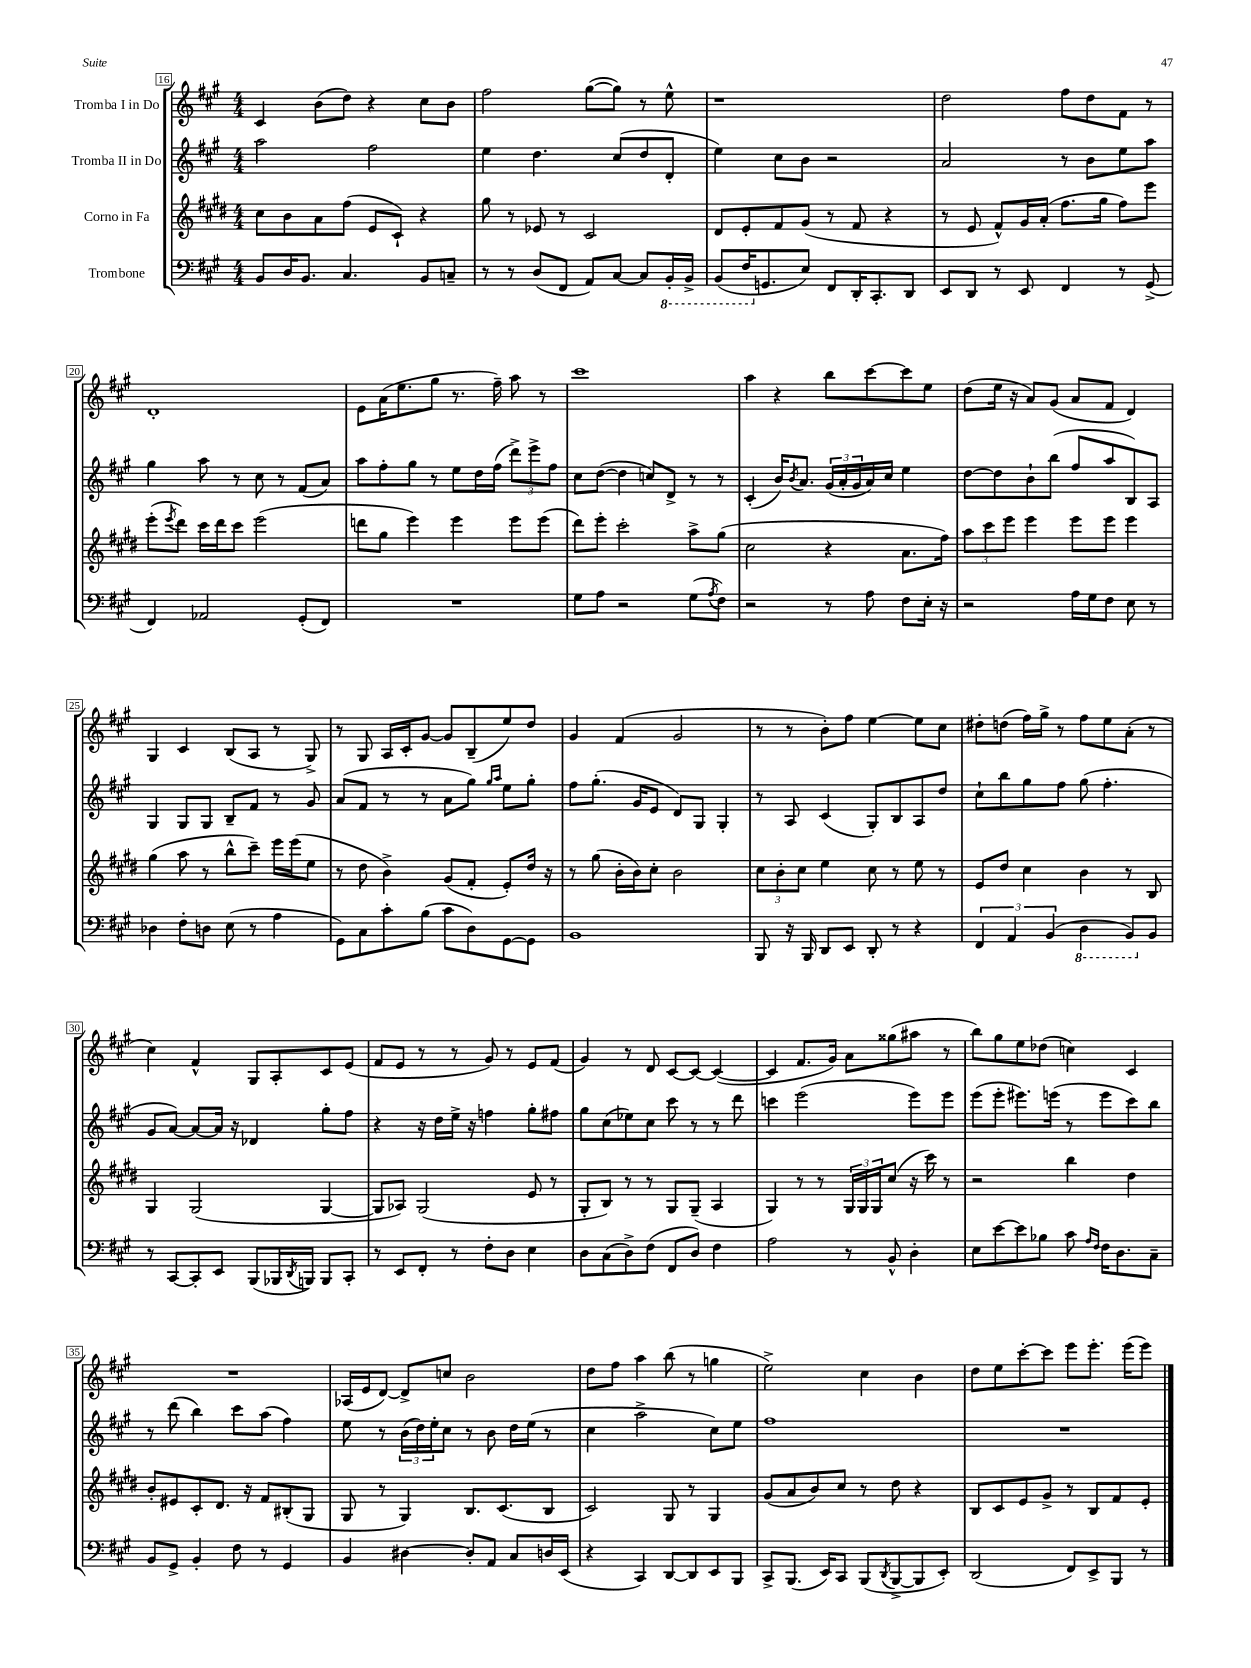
<<
\new StaffGroup <<
\new Staff = "s0" \with { instrumentName = "Tromba I in Do" } {
    \clef treble \key a \major \numericTimeSignature \time 4/4
    cis'4 b'8( d''8) r4 cis''8 b'8 |
    fis''2 gis''8~( gis''8) r8 e''8-^ |
    r1 |
    d''2 fis''8 d''8 fis'8 r8 |
    d'1-. |
    e'8 a'16( e''8. gis''8 r8. fis''16--) a''8 r8 |
    cis'''1 |
    a''4 r4 b''8 cis'''8~ cis'''8 e''8 |
    d''8( e''16 r16 a'8) gis'8( a'8 fis'8 d'4) |
    gis4 cis'4 b8( a8 r8 gis8->) |
    r8 gis8 a16 cis'16-. gis'8~ gis'8 b8--( e''8) d''8 |
    gis'4 fis'4( gis'2 |
    r8 r8 b'8-.) fis''8 e''4~ e''8 cis''8 |
    dis''8-. d''8( fis''16) gis''16-> r8 fis''8 e''8 a'8-.( r8 |
    cis''4) fis'4-^ gis8 a8-. cis'8 e'8( |
    fis'8 e'8 r8 r8 gis'8) r8 e'8 fis'8( |
    gis'4) r8 d'8 cis'8~ cis'8~ cis'4~( |
    cis'4 fis'8. gis'16) a'8 gisis''8( ais''8 r8 |
    b''8) gis''8 e''8 des''8( c''4) cis'4 |
    R1 |
    aes16( e'16 d'8~) d'8-> c''8 b'2 |
    d''8 fis''8 a''4 b''8( r8 g''4 |
    e''2->) cis''4 b'4 |
    d''8 e''8 cis'''8~-. cis'''8 e'''8 e'''8.-. e'''16( e'''8) \bar "|." |
}
\new Staff = "s1" \with { instrumentName = "Tromba II in Do" } {
    \clef treble \key a \major \numericTimeSignature \time 4/4
    a''2 fis''2 |
    e''4 d''4. cis''8( d''8 d'8-. |
    e''4) cis''8 b'8 r2 |
    a'2 r8 b'8 e''8 a''8 |
    gis''4 a''8 r8 cis''8 r8 fis'8( a'8) |
    a''8 fis''8-. gis''8 r8 e''8 d''16 fis''16( \tuplet 3/2 { d'''8->) e'''8-> fis''8 } |
    cis''8 d''8~( d''4 c''8) d'8-> r8 r8 |
    cis'4-.( b'16) \acciaccatura { b'8 } a'8. \tuplet 3/2 { gis'16( a'16-. gis'16 } a'16) cis''16 e''4 |
    d''8~ d''8 b'8-! b''8( fis''8 a''8 b8) a8 |
    gis4 gis8 gis8 b8-- fis'8 r8 gis'8 |
    a'8( fis'8 r8 r8 a'8 gis''8) \grace { gis''16 a''16 } e''8 gis''8-. |
    fis''8 gis''8.-.( gis'16 e'8 d'8) gis8 gis4-. |
    r8 a8 cis'4( gis8-.) b8 a8 d''8 |
    cis''8-! b''8 gis''8 fis''8 gis''8( fis''4.-. |
    gis'8 a'8~) a'8~ a'16 r16 des'4 gis''8-. fis''8 |
    r4 r16 d''16 e''16-> r16 f''4 gis''8-. fis''8 |
    gis''8 cis''8( ees''8) cis''8 cis'''8 r8 r8 d'''8 |
    c'''4 e'''2( e'''8) e'''8 |
    e'''8( e'''8-. eis'''8.) e'''16( r8 e'''8 cis'''8) b''8 |
    r8 d'''8( b''4) cis'''8 a''8( fis''4) |
    e''8 r8 \tuplet 3/2 { b'16( d''16) e''16-. } cis''8 r8 b'8 d''16 e''16( r8 |
    cis''4 a''2-> cis''8) e''8 |
    fis''1 |
    R1 \bar "|." |
}
\new Staff = "s2" \with { instrumentName = "Corno in Fa" } {
    \clef treble \key e \major \numericTimeSignature \time 4/4
    cis''8 b'8 a'8 fis''8( e'8 cis'8-!) r4 |
    gis''8 r8 ees'8 r8 cis'2 |
    dis'8 e'8-. fis'8 gis'8( r8 fis'8 r4 |
    r8 e'8 fis'8-^) gis'16 a'16-.( fis''8. gis''16 fis''8) e'''8 |
    e'''8-.( \acciaccatura { e'''8 } dis'''8) cis'''16 dis'''16 cis'''8 e'''2( |
    d'''8 gis''8 e'''4) e'''4 e'''8 e'''8( |
    dis'''8) e'''8-. cis'''2-. a''8-> gis''8( |
    cis''2 r4 a'8. fis''16) |
    \tuplet 3/2 { a''8 cis'''8 e'''8 } e'''4 e'''8 e'''8 e'''4 |
    gis''4( a''8 r8 b''8-^ cis'''8--) e'''16 e'''16( e''8 |
    r8 dis''8 b'4->) gis'8( fis'8-. e'8-.) dis''16 r16 |
    r8 gis''8( b'16-. b'16) cis''8-. b'2 |
    \tuplet 3/2 { cis''8 b'8-. cis''8 } e''4 cis''8 r8 e''8 r8 |
    e'8 dis''8 cis''4 b'4 r8 b8 |
    gis4 gis2( gis4~ |
    gis8 aes8) gis2( e'8 r8 |
    gis8-. b8) r8 r8 gis8 gis8--( a4 |
    gis4) r8 r8 \tuplet 3/2 { gis16 gis16 gis16 } cis''8( r16 cis'''16) r8 |
    r2 b''4 dis''4 |
    b'8-. eis'8 cis'8-. dis'8. r16 fis'8 bis8-.( gis8 |
    gis8 r8 gis4) b8. cis'8.( b8 |
    cis'2) gis8 r8 gis4 |
    gis'8( a'8 b'8) cis''8 r8 dis''8 r4 |
    b8 cis'8 e'8 gis'8-> r8 b8 fis'8 e'8-. \bar "|." |
}
\new Staff = "s3" \with { instrumentName = "Trombone" } {
    \clef bass \key a \major \numericTimeSignature \time 4/4
    b,8 d16 b,8. cis4. b,8 c8-- |
    r8 r8 d8( fis,8 a,8) cis8~ cis8 \ottava #-1 b,,16-. b,,16-> |
    b,,8( fis,16 \ottava #0 g,8. e8) fis,8 d,16-. cis,8.-. d,8 |
    e,8 d,8 r8 e,8 fis,4 r8 gis,8->( |
    fis,4) aes,2 gis,8-.( fis,8) |
    R1 |
    gis8 a8 r2 gis8( \acciaccatura { a8 } fis8) |
    r2 r8 a8 fis8 e16-. r16 |
    r2 a16 gis16 fis8 e8 r8 |
    des4 fis8-. d8 e8( r8 a4 |
    gis,8) cis8 cis'8-. b8( cis'8 d8) gis,8~ gis,8 |
    b,1 |
    b,,8 r16 b,,16 d,8 e,8 d,8-. r8 r4 |
    \tuplet 3/2 { fis,4 a,4 b,4( } \ottava #-1 d,4 b,,8) \ottava #0 b,8 |
    r8 cis,8~ cis,8-. e,8 b,,8( bes,,16 \acciaccatura { d,8 } b,,16) b,,8 cis,8-. |
    r8 e,8 fis,8-. r8 fis8-. d8 e4 |
    d8 cis8( d8->) fis8( fis,8 d8) fis4 |
    a2 r8 b,8-^ d4-. |
    e8 e'8~ e'8 bes8 cis'8 \grace { a16 fis16 } fis16 d8. cis8-- |
    b,8 gis,8-> b,4-. fis8 r8 gis,4 |
    b,4 dis4~ dis8-. a,8 cis8 d16 e,16( |
    r4 cis,4) d,8~ d,8 e,8 b,,8 |
    cis,8-> b,,8.( e,16) cis,8 b,,8( \acciaccatura { d,8 } b,,8~-> b,,8 e,8-.) |
    d,2( fis,8) e,8-> b,,8 r8 \bar "|." |
}
>>
>>
\layout { \context { \Score currentBarNumber = #16 \override BarNumber.stencil = #(make-stencil-boxer 0.1 0.3 ly:text-interface::print) } }
